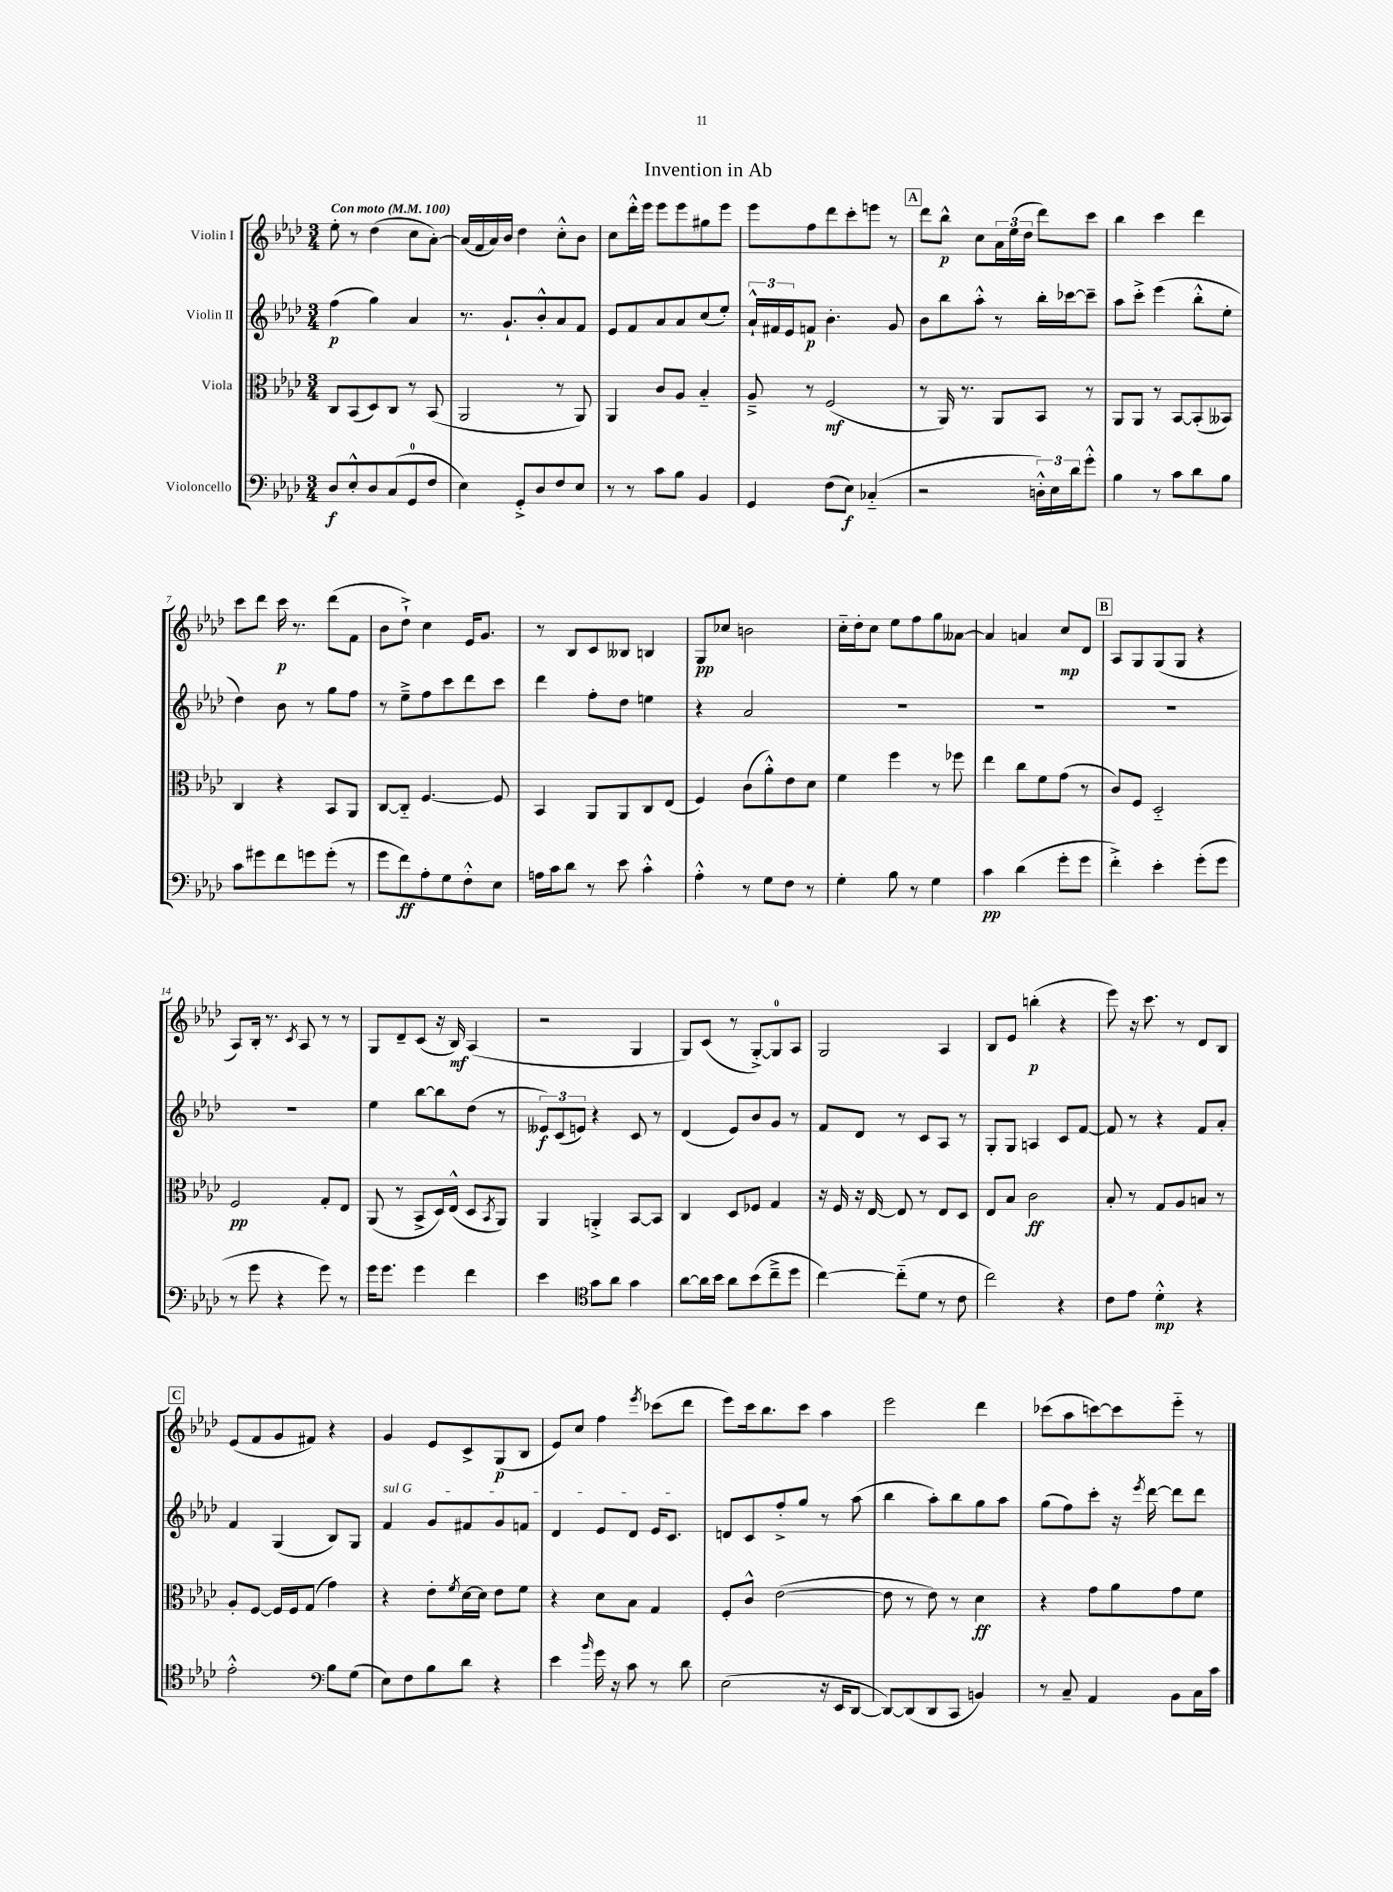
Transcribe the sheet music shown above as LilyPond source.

\header { title = "Invention in Ab" }
<<
\new StaffGroup <<
\new Staff = "s0" \with { instrumentName = "Violin I" } {
    \clef treble \key aes \major \numericTimeSignature \time 3/4 \tempo "Con moto" 4 = 100
    ees''8-. r8 des''4( c''8 aes'8~-.) |
    aes'16( f'16 aes'16) bes'16 des''4 c''8-.-^ bes'8 |
    c''8 des'''16-.-^ ees'''16 ees'''8 ees'''8 gis''8 ees'''8 |
    ees'''8 f''8 des'''8 c'''8-. e'''8 r8 |
    \mark \markup { \box "A" } des'''8 bes''8-^\p c''8 \tuplet 3/2 { aes'16 ees''16( des''16 } des'''8) c'''8 |
    bes''4 c'''4 des'''4 |
    c'''8 des'''8 c'''16\p r8. des'''8( f'8 |
    bes'8 des''8-!->) c''4 ees'16 g'8. |
    r8 bes8 c'8 beses8 b4 |
    g8\pp ces''8 b'2 |
    c''16-_ des''16-. c''8 ees''8 f''8 g''8 aeses'8~ |
    aeses'4 a'4 c''8\mp des'8 |
    \mark \markup { \box "B" } aes8 g8 g8( g8 r4 |
    aes8) bes16-. r8. \acciaccatura { c'8 } aes8 r8 r8 |
    g8 des'8-- c'8( r16 bes16\mf) aes4( |
    r2 g4 |
    g8) c'8( r8 g8~-.->) g8-0 aes8 |
    g2 aes4 |
    bes8 ees'8 b''4-.\p( r4 |
    ees'''8) r16 c'''8. r8 des'8 bes8 |
    \mark \markup { \box "C" } ees'8( f'8 g'8 fis'8) r4 |
    g'4 ees'8 c'8-> g8\p( bes8 |
    ees'8) c''8 f''4 \acciaccatura { ees'''8 } ces'''8( des'''8 |
    ees'''8) c'''16 bes''8. c'''8 aes''4 |
    ees'''2 des'''4 |
    ces'''8( aes''8 c'''8~) c'''8 ees'''8-_ r8 \bar "|." |
}
\new Staff = "s1" \with { instrumentName = "Violin II" } {
    \clef treble \key aes \major \numericTimeSignature \time 3/4
    f''4\p( g''4) aes'4 |
    r8. g'8.-! bes'8-.-^ aes'8 f'8 |
    ees'8 f'8 aes'8 aes'8 c''8( ees''8-.) |
    \tuplet 3/2 { aes'16-!-^ fis'16 ees'16 } f'8\p bes'4.-. g'8 |
    \mark \markup { \box "A" } bes'8 bes''8 aes''8-.-^ r8 bes''16-. ces'''16~ ces'''8-- |
    aes''8 c'''8-.-> ees'''4( bes''8-.-^ ees''8-. |
    des''4) bes'8 r8 g''8 f''8 |
    r8 ees''8---> f''8 c'''8 des'''8 c'''8 |
    des'''4 f''8-. des''8 e''4 |
    r4 aes'2 |
    R2. |
    R2. |
    \mark \markup { \box "B" } R2. |
    R2. |
    ees''4 bes''8~ bes''8 des''8( r8 |
    \tuplet 3/2 { eeses'8\f) c'8( e'8) } r4 c'8 r8 |
    des'4( ees'8) bes'8 g'8 r8 |
    f'8 des'8 r8 c'8 aes8 r8 |
    g8-. g8 a4 c'8 f'8~ |
    f'8 r8 r4 f'8 aes'8-. |
    \mark \markup { \box "C" } f'4 g4( bes8) g8 |
    \once \override TextSpanner.bound-details.left.text = \markup { \italic "sul G" } f'4\startTextSpan g'8 fis'8 g'8 f'8 |
    des'4 ees'8 des'8 ees'16 c'8.\stopTextSpan |
    d'8 c'8 f''8-.-> g''8 r8 aes''8( |
    bes''4 aes''8-.) bes''8 g''8 aes''8 |
    g''8( f''8) c'''8-. r16 \acciaccatura { ees'''8 } des'''16~ des'''8 des'''8 \bar "|." |
}
\new Staff = "s2" \with { instrumentName = "Viola" } {
    \clef alto \key aes \major \numericTimeSignature \time 3/4
    c8 bes,8( des8) c8 r8 bes,8( |
    aes,2 r8 aes,8) |
    aes,4 c'8 aes8 bes4-_ |
    aes8---> r8 f2\mf( |
    \mark \markup { \box "A" } r8 aes,16) r8. aes,8 bes,8 r8 |
    aes,8 aes,8 r8 bes,8~ bes,8-.( beses,8) |
    c4 r4 bes,8 aes,8 |
    c8~ c8-_ f4.~ f8 |
    bes,4 aes,8 aes,8 c8 ees8( |
    f4) c'8( aes'8-.-^) ees'8 des'8 |
    f'4 f''4 r8 fes''8 |
    ees''4 c''8 f'8 g'8( r8 |
    \mark \markup { \box "B" } c'8) f8 des2-_ |
    f2\pp g8-. ees8 |
    aes,8( r8 bes,8-> des16) ees16-^( des8 \acciaccatura { bes,8 } aes,8) |
    aes,4 a,4-.-> bes,8~ bes,8 |
    c4 des8 fes8 g4 |
    r16 f16 r16 ees16~ ees8 r8 ees8 des8 |
    ees8 bes8 c'2\ff |
    bes8-. r8 g8 aes8 b8 r8 |
    \mark \markup { \box "C" } aes8-. f8~ f16 f16 g8( g'4) |
    r4 ees'8-. \acciaccatura { f'8 } des'16~ des'16 ees'8 f'8 |
    r4 des'8 bes8 g4 |
    f8-. c'8-^ ees'2~( |
    ees'8 r8 ees'8) r8 des'4\ff |
    r4 g'8 aes'8 g'8 f'8 \bar "|." |
}
\new Staff = "s3" \with { instrumentName = "Violoncello" } {
    \clef bass \key aes \major \numericTimeSignature \time 3/4
    des8\f ees8-.-^ des8 c8( g,8-0 f8 |
    ees4) g,8-.-> des8 f8 ees8 |
    r8 r8 c'8 bes8 bes,4 |
    g,4 f8( ees8\f) ces4-_( |
    \mark \markup { \box "A" } r2 \tuplet 3/2 { d16-.-^) ees16 des'16 } g'8-.-^ |
    bes4 r8 c'8 des'8 bes8 |
    c'8 gis'8 f'8 g'8 g'8-.( r8 |
    g'8 f'8\ff) aes8-. g8 f8-.-^ ees8 |
    a16 c'16 des'8 r8 ees'8 c'4-.-^ |
    aes4-.-^ r8 g8 f8 r8 |
    g4-. bes8 r8 g4 |
    c'4\pp des'4( g'8-. g'8 |
    \mark \markup { \box "B" } f'4-.->) ees'4-. g'8-.( g'8 |
    r8 g'8 r4 g'8) r8 |
    g'16 g'8. g'4 f'4 |
    ees'4 \clef tenor g'8 aes'8 g'4 |
    aes'8~ aes'16 bes'16 aes'8 bes'8( c''8---> des''8 |
    c''4~) c''8-_( des'8 r8 c'8 |
    c''2) r4 |
    c'8 ees'8 des'4-.-^\mp r4 |
    \mark \markup { \box "C" } ees'2-.-^ \clef bass bes8 g8( |
    ees8) f8 bes8 des'8 r4 |
    ees'4 \grace { bes'16 } g'16 r16 c'8 r8 des'8 |
    ees2( r16 ees,16 des,8~ |
    des,8~) des,8( des,8 c,8 b,4) |
    r8 c8-- aes,4 bes,8 c16 c'16 \bar "|." |
}
>>
>>
